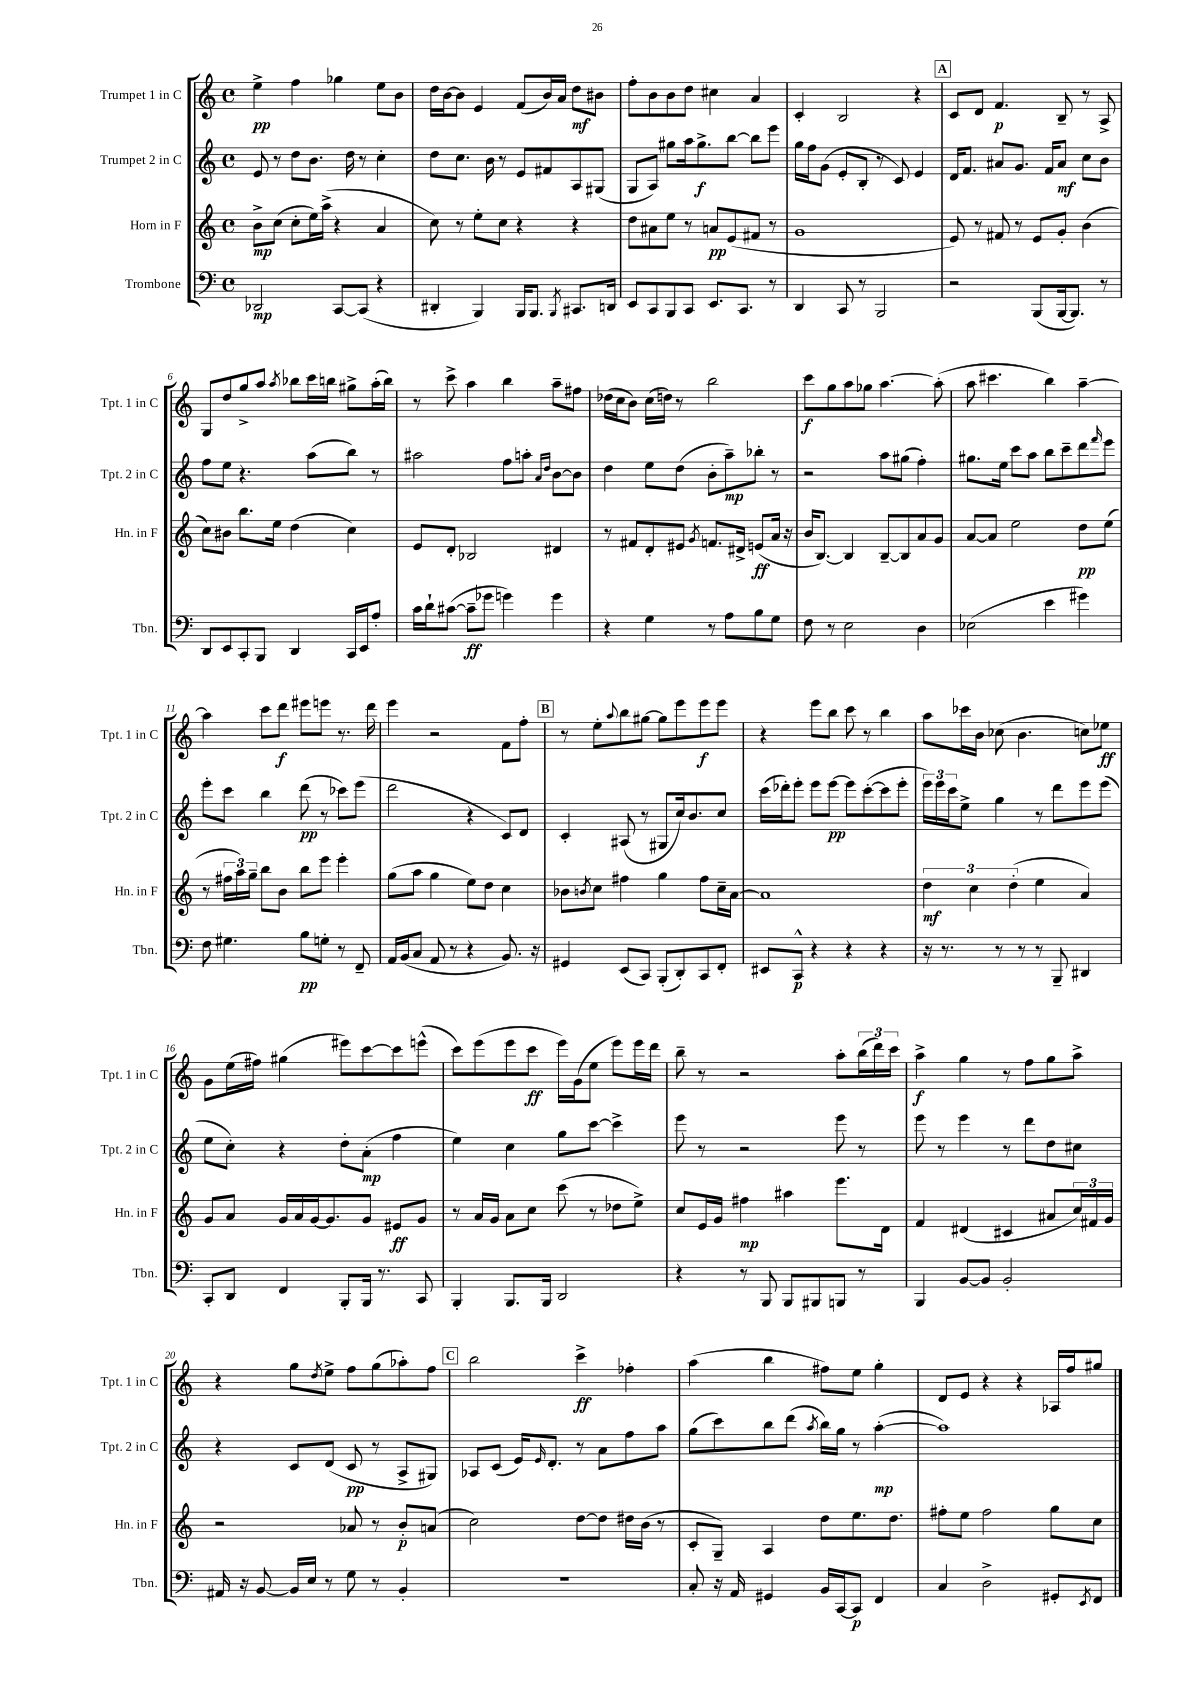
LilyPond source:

<<
\new StaffGroup <<
\new Staff = "s0" \with { instrumentName = "Trumpet 1 in C" shortInstrumentName = "Tpt. 1 in C" } {
    \clef treble \key c \major \defaultTimeSignature \time 4/4
    e''4->\pp f''4 ges''4 e''8 b'8 |
    d''16 b'16~ b'8 e'4 f'8( b'16) a'16 d''8\mf bis'8 |
    f''8-. b'8 b'8 d''8 cis''4 a'4 |
    c'4-. b2 r4 |
    \mark \markup { \box "A" } c'8 d'8 f'4.\p b8-- r8 a8-> |
    g8 d''8 g''8-> a''8 \acciaccatura { a''8 } bes''8 c'''16 b''16 gis''8-> a''16-.( b''16) |
    r8 c'''8-> a''4 b''4 a''8-- fis''8 |
    des''16( c''16 b'8) c''16( d''16) r8 b''2 |
    c'''8\f g''8 a''8 ges''8 a''4.~ a''8-.( |
    a''8 cis'''4. b''4) a''4~-- |
    a''4 c'''8 d'''8\f eis'''8 e'''8 r8. d'''16 |
    e'''4 r2 f'8 f''8-. |
    \mark \markup { \box "B" } r8 e''8-. \appoggiatura { a''8 } b''8 gis''8~ gis''8 e'''8 e'''8\f e'''8 |
    r4 e'''8 b''8 c'''8 r8 b''4 |
    a''8 ces'''16 b'16 ces''8( b'4. c''8) ees''8\ff |
    g'8 e''16( fis''16) gis''4( eis'''8) c'''8~ c'''8 e'''8-^( |
    c'''8) e'''8( e'''8 c'''8\ff e'''16) g'16( e''8 e'''8) e'''16 d'''16 |
    b''8-- r8 r2 a''8-. \tuplet 3/2 { b''16( d'''16) c'''16 } |
    a''4->\f g''4 r8 f''8 g''8 a''8-> |
    r4 g''8 \acciaccatura { d''8 } e''8-> f''8 g''8( aes''8-.) f''8 |
    \mark \markup { \box "C" } b''2 c'''4->\ff fes''4-. |
    a''4( b''4 fis''8) e''8 g''4-. |
    d'8 e'8 r4 r4 aes16 f''16 gis''8 \bar "|." |
}
\new Staff = "s1" \with { instrumentName = "Trumpet 2 in C" shortInstrumentName = "Tpt. 2 in C" } {
    \clef treble \key c \major \defaultTimeSignature \time 4/4
    e'8 r8 d''8 b'8. d''16 r8 c''4-. |
    d''8 c''8. b'16 r8 e'8 fis'8 a8 gis8( |
    g8 a8) gis''8 a''16 gis''8.->\f b''8~ b''8 e'''8 |
    g''16 f''16 g'8( e'8-. b8-. r8 c'8) e'4 |
    \mark \markup { \box "A" } d'16 f'8. ais'8 g'8. f'16 ais'8\mf c''8 b'8 |
    f''8 e''8 r4. a''8( b''8) r8 |
    ais''2 f''8 a''8-. \grace { a'16 d''16 } b'8~ b'8 |
    d''4 e''8 d''8( b'8-. a''8--\mp) bes''8-. r8 |
    r2 a''8 gis''8( f''4-.) |
    gis''8. e''16 c'''8 a''8 b''8 c'''8-- d'''8 \grace { f'''16 } e'''8 |
    e'''8-. c'''8 b''4 d'''8\pp( r8 ces'''8) e'''8( |
    d'''2 r4 c'8) d'8 |
    \mark \markup { \box "B" } c'4-. ais8( r8 gis8 c''16) b'8. c''8 |
    c'''16( des'''16-.) e'''8-. e'''8 e'''8~\pp e'''8 c'''8~-.( c'''8 e'''8-. |
    \tuplet 3/2 { e'''16) e'''16 c'''16 } e''8-> g''4 r8 d'''8 e'''8 e'''8( |
    e''8 c''8-.) r4 d''8-. a'8-.\mp( f''4 |
    e''4) c''4 g''8 c'''8~ c'''4-> |
    e'''8 r8 r2 e'''8 r8 |
    e'''8 r8 e'''4 r8 d'''8 d''8 cis''8 |
    r4 c'8 d'8( c'8\pp r8 a8-> gis8) |
    \mark \markup { \box "C" } aes8 c'8( e'16) \grace { e'16 } d'8.-. r8 a'8 f''8 a''8 |
    g''8( c'''8) b''8 d'''8( \acciaccatura { a''8 } b''16) g''16 r8 a''4~-.\mp( |
    a''1) \bar "|." |
}
\new Staff = "s2" \with { instrumentName = "Horn in F" shortInstrumentName = "Hn. in F" } {
    \clef treble \key c \major \defaultTimeSignature \time 4/4
    b'8->\mp c''8( c''8-. e''16) a''16->( r4 a'4 |
    c''8) r8 e''8-. c''8 r4 r4 |
    d''8 ais'8 e''8 r8 a'8\pp e'8( fis'8 r8 |
    g'1 |
    \mark \markup { \box "A" } e'8) r8 fis'8 r8 e'8 g'8-. b'4( |
    c''8) bis'8 b''8. e''16 d''4( c''4) |
    e'8 d'8-. bes2 dis'4 |
    r8 fis'8 d'8-. eis'8 \acciaccatura { g'8 } f'8. dis'16-> e'8\ff( a'16 r16 |
    b'16 b8.~) b4 b8~-- b8 a'8 g'8 |
    a'8~ a'8 e''2 d''8\pp e''8( |
    r8 \tuplet 3/2 { fis''16 a''16) g''16-- } b''8 b'8 b''8 e'''8 e'''4-. |
    g''8( a''8 g''4 e''8) d''8 c''4 |
    \mark \markup { \box "B" } bes'8 \acciaccatura { b'8 } c''8 fis''4 g''4 fis''8 c''16-- a'16~ |
    a'1 |
    \tuplet 3/2 { d''4\mf c''4 d''4-.( } e''4 a'4) |
    g'8 a'8 g'16 a'16 g'16~ g'8. g'8 eis'8\ff g'8 |
    r8 a'16 g'16 a'8 c''8 c'''8( r8 des''8 e''8->) |
    c''8 e'16 g'16 fis''4\mp ais''4 e'''8. d'16 |
    f'4 dis'4( cis'4 ais'8 \tuplet 3/2 { c''16) fis'16 g'16 } |
    r2 aes'8 r8 b'8-.\p a'8( |
    \mark \markup { \box "C" } c''2) d''8~ d''8 dis''16 b'16( r8 |
    c'8-. g8--) a4 d''8 e''8. d''8. |
    fis''8-. e''8 fis''2 g''8 c''8 \bar "|." |
}
\new Staff = "s3" \with { instrumentName = "Trombone" shortInstrumentName = "Tbn." } {
    \clef bass \key c \major \defaultTimeSignature \time 4/4
    des,2\mp c,8~ c,8( r4 |
    dis,4-. b,,4) b,,16 b,,8. \acciaccatura { b,,8 } cis,8. d,16 |
    e,8 c,8 b,,8 c,8 e,8. c,8. r8 |
    d,4 c,8 r8 b,,2 |
    \mark \markup { \box "A" } r2 b,,8( b,,16~ b,,8.) r8 |
    d,8 e,8 c,8-. b,,8 d,4 c,16 e,16 a8-. |
    c'16 d'16-! cis'8~( cis'8--\ff ges'8 g'4) g'4 |
    r4 g4 r8 a8 b8 g8 |
    f8 r8 e2 d4 |
    ees2( e'4 gis'4) |
    f8 gis4. b8\pp g8-. r8 f,8-- |
    a,16 b,16( c8 a,8 r8 r4 b,8.) r16 |
    \mark \markup { \box "B" } gis,4 e,8( c,8) b,,8-.( d,8-.) c,8 f,8-. |
    eis,8 c,8-^\p r4 r4 r4 |
    r16 r8. r8 r8 r8 b,,8-- dis,4 |
    c,8-. d,8 f,4 b,,8-. b,,16 r8. c,8 |
    b,,4-. b,,8. b,,16 d,2 |
    r4 r8 b,,8 b,,8 bis,,8 b,,8 r8 |
    b,,4 b,8~ b,8 b,2-. |
    ais,16 r16 b,8~ b,16 e16 r8 g8 r8 b,4-. |
    \mark \markup { \box "C" } R1 |
    c8-. r16 a,16 gis,4 b,16 c,16~ c,8\p f,4 |
    c4 d2-> gis,8-. \acciaccatura { e,8 } f,8 \bar "|." |
}
>>
>>
